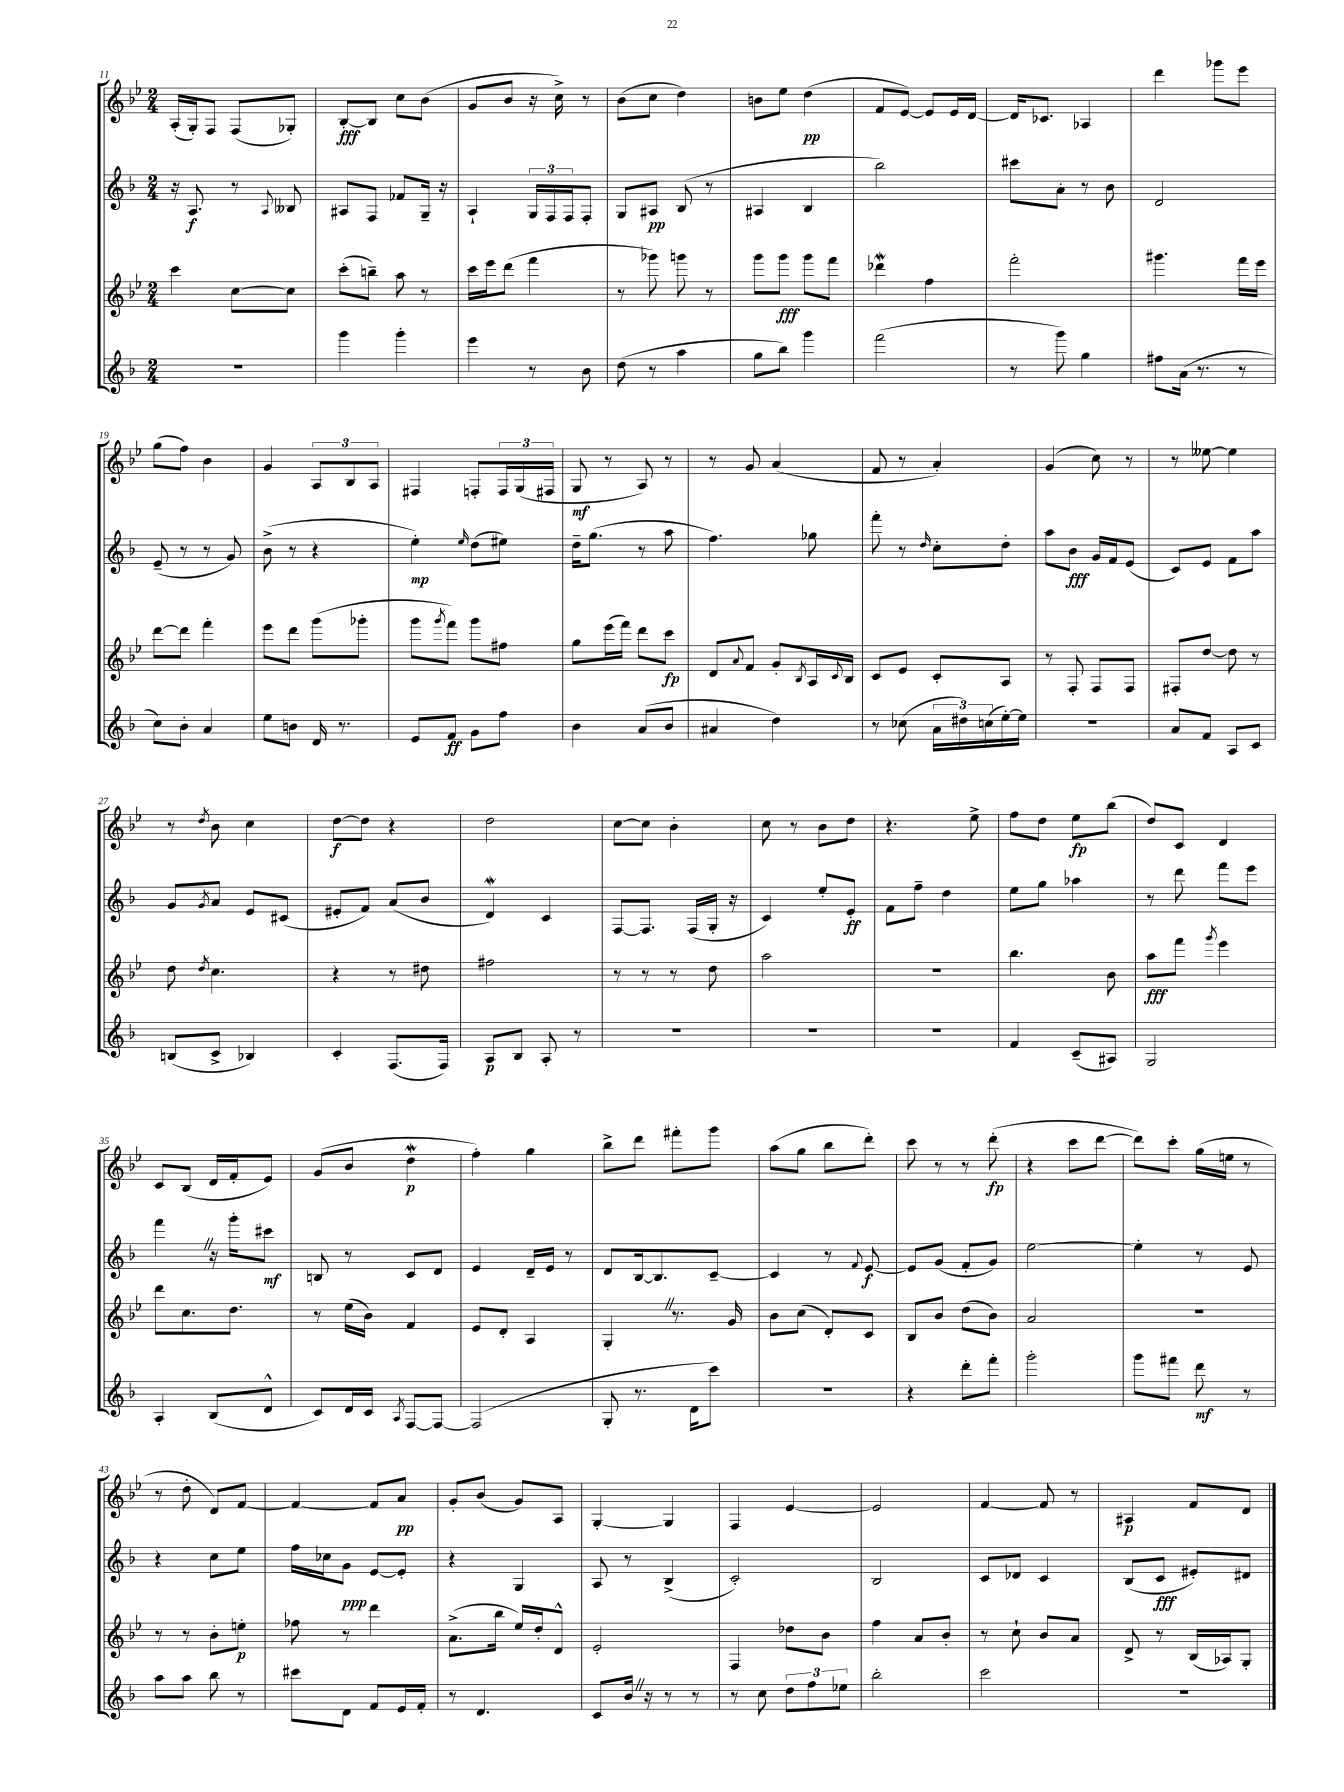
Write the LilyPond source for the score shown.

<<
\new StaffGroup <<
\new Staff = "s0" {
    \clef treble \key bes \major \numericTimeSignature \time 2/4
    a16-.( g16-.) f8 f8( ges8-.) |
    bes8~-.\fff bes8 c''8 bes'8( |
    g'8 bes'8 r16 c''16->) r8 |
    bes'8( c''8 d''4) |
    b'8 ees''8 d''4\pp( |
    f'8 ees'8~) ees'8 ees'16 d'16~ |
    d'16 ces'8. aes4 |
    d'''4 ges'''8 ees'''8 |
    g''8( f''8) bes'4 |
    g'4 \tuplet 3/2 { a8 bes8 a8 } |
    fis4 f8-. \tuplet 3/2 { f16 g16( fis16 } |
    g8\mf r8 a8) r8 |
    r8 g'8 a'4( |
    f'8 r8 a'4-.) |
    g'4( c''8) r8 |
    r8 eeses''8~ eeses''4 |
    r8 \acciaccatura { d''8 } bes'8 c''4 |
    d''8~\f d''8 r4 |
    d''2 |
    c''8~ c''8 bes'4-. |
    c''8 r8 bes'8 d''8 |
    r4. ees''8-> |
    f''8 d''8 ees''8\fp bes''8( |
    d''8) c'8 d'4 |
    c'8 bes8( d'16 f'16-. ees'8) |
    g'8( bes'8 d''4\mordent\p |
    f''4-.) g''4 |
    bes''8-> d'''8 fis'''8-. g'''8 |
    a''8( g''8 bes''8 d'''8-.) |
    c'''8 r8 r8 d'''8-.\fp( |
    r4 c'''8 d'''8~ |
    d'''8) c'''8-. g''16( e''16 r8 |
    r8 d''8-. d'8) f'8~ |
    f'4~ f'8 a'8\pp |
    g'8-. bes'8( g'8) a8 |
    g4~-. g4 |
    f4 ees'4~ |
    ees'2 |
    f'4~ f'8 r8 |
    ais4\p f'8 d'8 \bar "|." |
}
\new Staff = "s1" {
    \clef treble \key f \major \numericTimeSignature \time 2/4
    r16 a8.\f r8 \appoggiatura { a8 } beses8 |
    ais8 f8 fes'8 g16-- r16 |
    a4-! \tuplet 3/2 { g16 f16 f16 } f8-. |
    g8 ais8\pp bes8( r8 |
    ais4 bes4 |
    bes''2) |
    cis'''8 a'8-. r8 bes'8 |
    d'2 |
    e'8--( r8 r8 g'8) |
    bes'8->( r8 r4 |
    e''4-.\mp) \grace { e''16 } d''8( eis''8) |
    d''16-- g''8.( r8 a''8 |
    f''4.) ges''8 |
    f'''8-. r8 \grace { d''16 } c''8-. d''8-. |
    a''8 bes'8\fff g'16 f'16 e'8( |
    c'8) e'8 f'8 a''8 |
    g'8 \acciaccatura { g'8 } a'8 e'8 cis'8( |
    eis'8-. f'8) a'8( bes'8 |
    d'4\mordent) c'4 |
    f8~ f8. f16( g16-. r16 |
    c'4) e''8-. e'8-.\ff |
    f'8 f''8-- d''4 |
    e''8 g''8 aes''4 |
    r8 d'''8 f'''8 e'''8 |
    f'''4 \once \override BreathingSign.text = \markup { \musicglyph "scripts.caesura.straight" } \breathe r16 g'''16-. cis'''8\mf |
    b8 r8 c'8 d'8 |
    e'4 d'16-- e'16 r8 |
    d'8 bes16~ bes8. c'8~-- |
    c'4 r8 \appoggiatura { f'8 } e'8~\f |
    e'8 g'8( f'8-. g'8) |
    e''2~ |
    e''4-. r8 e'8 |
    r4 c''8 e''8 |
    f''16 ces''16 g'8\ppp e'8~ e'8-. |
    r4 g4 |
    a8 r8 bes4->( |
    c'2-.) |
    bes2 |
    c'8 des'8 c'4 |
    bes8( c'8\fff eis'8-.) dis'8 \bar "|." |
}
\new Staff = "s2" {
    \clef treble \key bes \major \numericTimeSignature \time 2/4
    c'''4 c''8~ c''8 |
    c'''8-.( b''8--) a''8 r8 |
    c'''16 ees'''16 d'''8( f'''4 |
    r8 ges'''8) g'''8 r8 |
    g'''8 g'''8\fff g'''8 f'''8 |
    des'''4\mordent f''4 |
    f'''2-. |
    gis'''4. f'''16 ees'''16 |
    d'''8~ d'''8 f'''4-. |
    ees'''8 d'''8 g'''8( ges'''8-. |
    g'''8 \acciaccatura { g'''8 } f'''8) g'''8 fis''8 |
    g''8 ees'''16( f'''16) d'''8 c'''8\fp |
    d'8 \appoggiatura { a'8 } f'8 g'8-. \acciaccatura { bes8 } a16 \appoggiatura { c'8 } bes16 |
    c'8 ees'8 c'8-. a8 |
    r8 f8-. f8 f8 |
    fis8-. d''8~ d''8 r8 |
    d''8 \acciaccatura { d''8 } c''4. |
    r4 r8 dis''8 |
    fis''2 |
    r8 r8 r8 d''8 |
    a''2 |
    R2 |
    bes''4. bes'8 |
    a''8\fff f'''8 \acciaccatura { g'''8 } ees'''4 |
    d'''8 c''8. d''8. |
    r8 ees''16( bes'16) f'4 |
    ees'8 d'8-. a4 |
    g4-. \once \override BreathingSign.text = \markup { \musicglyph "scripts.caesura.straight" } \breathe r8. g'16 |
    bes'8 c''8( d'8-.) c'8 |
    bes8 bes'8 d''8( bes'8) |
    a'2 |
    r2 |
    r8 r8 bes'8-. e''8-.\p |
    fes''8 r8 d'''4 |
    a'8.->( bes''16 ees''16) d''16-. d'8-^ |
    ees'2-. |
    f4 des''8 bes'8 |
    f''4 a'8 bes'8-. |
    r8 c''8-! bes'8 a'8 |
    d'8-> r8 bes16( aes16) g8-. \bar "|." |
}
\new Staff = "s3" {
    \clef treble \key f \major \numericTimeSignature \time 2/4
    R2 |
    g'''4 g'''4-. |
    e'''4 r8 bes'8 |
    d''8( r8 a''4 |
    g''8 bes''8) g'''4 |
    f'''2( |
    r8 g'''8) g''4 |
    fis''8 a'16( r8. r8 |
    c''8) bes'8-. a'4 |
    e''8 b'8 d'16 r8. |
    e'8 f'8\ff g'8 f''8 |
    bes'4 a'8( bes'8 |
    ais'4 d''4) |
    r8 ces''8( \tuplet 3/2 { a'16 dis''16) c''16( } e''16~-.) e''16 |
    r2 |
    a'8 f'8 a8 c'8 |
    b8( c'8-> bes4) |
    c'4-. f8.( f16) |
    a8\p bes8 a8-. r8 |
    R2 |
    R2 |
    R2 |
    f'4 c'8--( ais8) |
    g2 |
    a4-. bes8( d'8-^ |
    c'8) d'16 c'16 \acciaccatura { a8 } f8~ f8~ |
    f2( |
    g8-. r8. d'16 c'''8) |
    R2 |
    r4 d'''8-. f'''8-. |
    g'''2-. |
    g'''8 fis'''8 d'''8\mf r8 |
    a''8 a''8 bes''8 r8 |
    cis'''8 d'8 f'8 e'16 f'16-. |
    r8 d'4. |
    c'8 bes'16 \once \override BreathingSign.text = \markup { \musicglyph "scripts.caesura.straight" } \breathe r16 r8 r8 |
    r8 c''8 \tuplet 3/2 { d''8 f''8 ees''8 } |
    bes''2-. |
    c'''2 |
    R2 \bar "|." |
}
>>
>>
\layout { \context { \Score currentBarNumber = #11 } }
